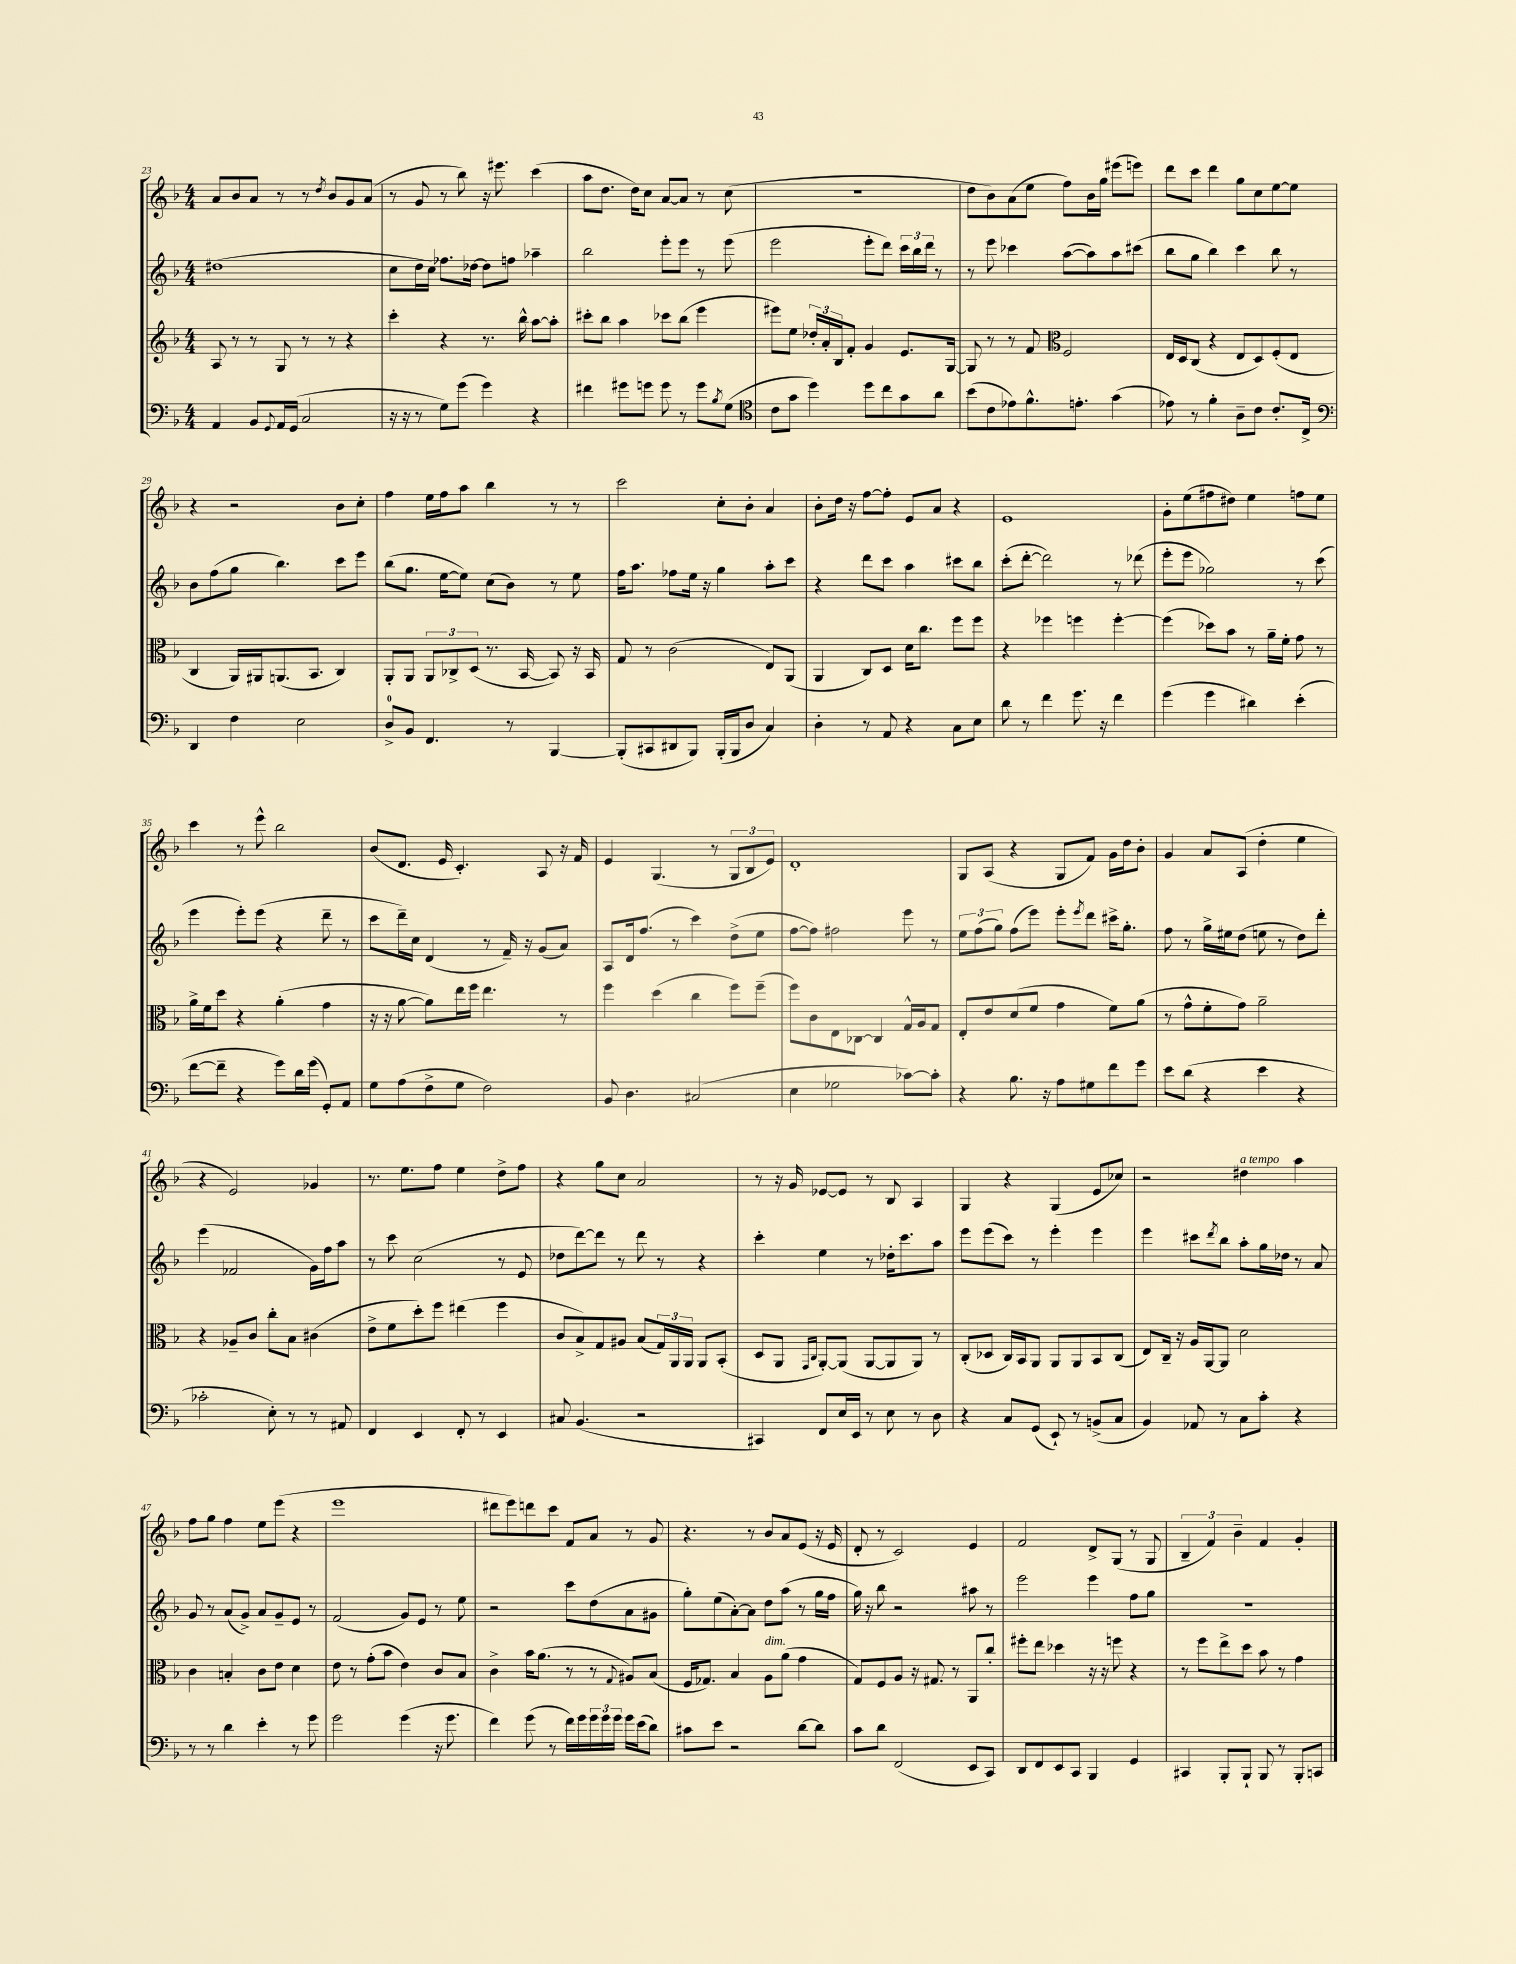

**kern	**kern	**kern	**kern
*staff4	*staff3	*staff2	*staff1
*clefF4	*clefG2	*clefG2	*clefG2
*k[b-]	*k[b-]	*k[b-]	*k[b-]
*M4/4	*M4/4	*M4/4	*M4/4
4AA/	8A/	(1dd#	8a/L
.	8r	.	8b-/
8BB-/L	8r	.	8a/J
8qqGG/	.	.	.
16AA/L	8G/	.	8r
(16GG/JJ	.	.	.
2C/	8r	.	8r
.	.	.	8qdd/
.	8r	.	8b-/L
.	4r	.	8g/
.	.	.	(8a/J
=	=	=	=
16r	4ccc'\	8cc\L	8r
16r	.	.	.
8r	.	16dd\L	8g/
.	.	16cc\JJ)	.
8G\L)	4r	8.ff-\L	8r
(8g\J	.	.	8bb-\)
.	.	[16dd-\Jk	.
4g\)	8.r	8dd-\]L	16r
.	.	.	8.eee#\
.	.	8ff\J	.
.	16bb-^^\	.	.
4r	[8aa\L	4aa-~\	(4ccc\
.	8aa'\]J	.	.
=	=	=	=
4f#\	8ccc#'\L	2bb-\	8aa\L
.	8bb-\J	.	8.dd\J
8g#\L	4aa\	.	.
.	.	.	16dd\LK)
8g\J	.	.	8cc\J
8g\	8ccc-\L	8eee'\L	[8a/L
8r	(8bb-\J	8eee\J	8a/]J
8g\L	4eee\	8r	8r
8qB-/	.	.	.
(8G\J	.	(8eee\	(8cc\
=	=	=	=
*clefC4	*	*	*
8c\L	8eee#\L)	2eee\	1r
8g\J	8ee\J	.	.
4dd\)	24dd-'/LL	.	.
.	24a'/	.	.
.	24B-/J	.	.
.	8f'/J	.	.
8dd\L	4g/	8eee'\L	.
8cc\	.	8ddd\J)	.
8g\	8.e/L	24ccc\LL	.
.	.	24bb-\	.
.	.	24ddd\JJ	.
8a\J	.	8r	.
.	[16G/Jk	.	.
=	=	=	=
(8b-\L	8G/]	8r	8dd\L
8c\	8r	8eee\	8b-\)
8e-\)	8r	4ccc-\	(8a\
8.f^^\	8f/	.	8ee\J
*	*clefC3	*	*
.	2F/	([8aa\L	8ff\L)
8.e'\J	.	.	.
.	.	8aa\])	16b-\L
.	.	.	16gg\JJ
(4g\	.	8aa\	(8eee#\L
.	.	(8ccc#\J	8eee\J)
=	=	=	=
8e-\)	16E/LL	8bb-\L	8ddd\L
.	16D/J	.	.
8r	(8C/J	8gg\J	8ccc\J
4f'\	4r	4bb-\)	4ddd\
8A~\L	8E/L	4ccc\	8gg\L
8c\J	8D/)	.	8cc\
8.c'/L	(8F'/	8bb-\	[8ee\
.	8E/J	8r	8ee\]J
16C^/Jk	.	.	.
=	=	=	=
*clefF4	*	*	*
4DD/	4C/	8b-\L	4r
.	.	(8ff\	.
4F\	16AA/LL)	8gg\J	2r
.	16AA#/J	.	.
.	(8.AA/	4.bb-\)	.
2E\	.	.	.
.	8.BB-/J	.	.
.	4C/)	8ccc\L	8b-\L
.	.	8eee\J	8cc'\J
=	=	=	=
8D^/L	8AA'/L	(8bb-\L	4ff\
8BB-/J	8AA/J	8.gg\J	.
4.FF/	12AA/L	.	16ee\LL
.	.	[16ee\LK	16ff\J
.	12C-^/	.	.
.	.	8ee\]J)	8aa\J
.	(12D/J	.	.
.	8.r	(8cc\L	4bb-\
8r	.	8b-\J)	.
.	[16BB-/	.	.
[4BBB-/	8BB-/])	8r	8r
.	16r	8ee\	8r
.	16BB-/	.	.
=	=	=	=
(8BBB-'/]L	8G/	16ff\LK	2ccc\
.	.	8.aa\J	.
8CC#/	8r	.	.
8DD#/	(2c\	8ff-\L	.
8BBB-/J)	.	16ee\Jk	.
.	.	16r	.
(16BBB-'/LL	.	4gg\	8cc'\L
16BBB-/J	.	.	.
8D/J	.	.	8b-'\J
4C/)	8E/L)	8aa'\L	4a/
.	(8AA/J	8ccc\J	.
=	=	=	=
4D'\	4AA/	4r	8b-'\L
.	.	.	16dd\Jk
.	.	.	16r
8r	8C/L)	8ddd\L	[8ff\L
8AA/	8D/J	8ccc\J	8ff'\]J
4r	16d\LK	4aa\	8e/L
.	8.cc\J	.	.
.	.	.	8a/J
8C\L	8ff\L	8ccc#\L	4r
8E\J	8ff\J	8bb-\J	.
=	=	=	=
8d\	4r	(8ccc'\L	1e
8r	.	[8ddd'\J	.
4f\	4ff-\	2ddd\])	.
8.g\	4ff\	.	.
16r	.	.	.
4f\	[4ff'\	8r	.
.	.	(8ddd-\	.
=	=	=	=
(4g\	(4ff\]	8eee'\L	8g'\L
.	.	8eee\J	(8ee\
4g\	8dd-\L)	2gg-\)	8ff#\
.	8b-\J	.	8dd#\J)
4d#\)	8r	.	4ee\
.	16a~\LL	.	.
.	16f'\JJ	.	.
(4e'\	8g\	8r	8ff\L
.	8r	(8ccc\	8ee\J
=	=	=	=
[8f\L	16a^\LL	4eee\	4ccc\
.	16f\J	.	.
8f~\]J	8dd\J	.	.
4r	4r	8eee'\L)	8r
.	.	(8eee\J	8eee^^\
8g\L)	(4a'\	4r	2bb-\
16d\L	.	.	.
(16g\JJ	.	.	.
8GG'/L)	4g\	8ddd~\	.
8AA/J	.	8r	.
=	=	=	=
8G\L	16r	8ccc\L	(8b-/L
.	16r	.	.
(8A\	[8a\	16ddd~\L)	8.d/J
.	.	16cc\JJ	.
8F^\	8a\]L)	(4d/	.
.	.	.	16e/
8G\J	16ee\L	.	4.c'/)
.	16ff\JJ	.	.
2F\)	4.ee\	8r	.
.	.	16f~/)	.
.	.	16r	.
.	.	(8g/L	8A/
.	8r	8a/J)	16r
.	.	.	16f/
=	=	=	=
8BB-/	4ff\	8A/L	4e/
4.D\	.	16d/k	.
.	.	(8.ff/J	.
.	(4dd\	.	(4.G/
.	.	8r	.
(2C#/	4cc\	4ccc\)	.
.	.	.	8r
.	8ff\L)	(8dd^\L	12G/L
.	.	.	12B-/
.	(8ff~\J	8ee\J	.
.	.	.	12e/J)
=	=	=	=
4E\	8ff\L)	[8ff\L	1d'
.	8c\	8ff\]J)	.
2G-\	8E\	2ff#\	.
.	[8C-\J	.	.
.	4C-/]	.	.
[8c-\L)	16G^^/LL	8eee\	.
.	16A/J	.	.
8c-'\]J	8G/J	8r	.
=	=	=	=
4r	8E'/L	12ee\L	8G/L
.	.	(12ff\	.
.	8e/	.	(8A/J
.	.	12gg\J)	.
8.B-\	(8d/	(8ff\L	4r
.	8f/J	8eee\J)	.
16r	.	.	.
8A\L	4g\	8eee'\L	8G/L
.	.	8qeee/	.
8G#\	.	8ddd\J	8f/J)
8f\	8f\L)	16ccc#^\LK	16g\LL
.	.	8.gg'\J	16dd\J
8g\J	(8a\J	.	8b-'\J
=	=	=	=
8e\L	8r	8ff\	4g/
(8d\J	8g^^\L	8r	.
4r	8f'\	16gg^\LL	8a/L
.	.	16ee#\J	.
.	8g\J)	(8dd\J	(8A/J
4e\	2a~\	8ee\	4dd'\
.	.	8r	.
4r	.	8dd\L)	4ee\
.	.	8ddd'\J	.
=	=	=	=
2c-'\	4r	(4eee\	4r
.	8A-~/L	2f-/	2e/)
.	8c/J	.	.
8E'\)	8cc'\L	.	.
8r	8B-\J	.	.
8r	(4c#\	16g\LL)	4g-/
.	.	16ff\J	.
8AA#/	.	8aa\J	.
=	=	=	=
4FF/	8e^\L	8r	8.r
.	8f\	8ccc\	.
.	.	.	8.ee\L
4EE/	8dd'\)	(2cc\	.
.	8ff\J	.	8ff\J
8FF'/	(4ee#\	.	4ee\
8r	.	.	.
4EE/	4ff\	8r	8dd^\L
.	.	8e/	8ff\J
=	=	=	=
8C#/	8c/L	8dd-\L	4r
(4.BB-/	8B-^/)	[8ddd\)	.
.	8G/	8ddd\]J	8gg\L
.	8A#/J	8r	8cc\J
2r	(8B-/L	8ddd\	2a/
.	24G/L)	8r	.
.	24AA/	.	.
.	24AA/JJ	.	.
.	8AA/L	4r	.
.	(8BB-'/J	.	.
=	=	=	=
4CC#/)	8D/L	4ccc'\	8r
.	8AA/J	.	16r
.	.	.	16g/
.	16qqGG/LL	.	.
.	16qqC/JJ	.	.
8FF/L	[8AA'/L)	4ee\	[8e-/L
16E/L	(8AA/]J	.	8e-/]J
16EE/JJ	.	.	.
8r	[8AA/L	8r	8r
8E\	8AA/]	16dd-'\LK	8B-/
.	.	8.ccc\	.
8r	8AA/J)	.	4A/
8D\	8r	8aa\J	.
=	=	=	=
4r	(8C'/L	8eee\L	4G/
.	8D-/J	(8eee\	.
8C/L	16C/LL)	8ccc\J)	4r
.	16BB-/J	.	.
(8GG/J	8AA/J	8r	.
8EE`/)	8AA/L	4eee'\	(4G/
8r	8AA/	.	.
(8BB^/L	8BB-/	4eee\	8e/L
8C/J	(8C/J	.	8cc-/J)
=	=	=	=
4BB-/)	8E/L)	4eee\	2r
.	16C~/Jk	.	.
.	16r	.	.
8AA-/	16A/LL	8ccc#\L	.
.	[16AA/J	.	.
.	.	8qddd/	.
8r	8AA/]J	8bb-\J	.
8C\L	2d\	8aa'\L	4dd#\
8c'\J	.	16gg\L	.
.	.	16dd-\JJ	.
4r	.	8r	4aa\
.	.	8a/	.
=	=	=	=
8r	4c\	8g/	8ff\L
8r	.	8r	8gg\J
4d\	4B'/	(8a/L	4ff\
.	.	8g^/J)	.
4e'\	8c\L	8a/L	8ee\L
.	8e\J	8g~/	(8eee\J
8r	4d\	8e/J	4r
8g\	.	8r	.
=	=	=	=
2g\	8e\	(2f/	1eee
.	8r	.	.
.	(8g'\L	.	.
.	8b-\J	.	.
(4g\	4e\)	8g/L)	.
.	.	8e/J	.
16r	8c/L	8r	.
8.g\	.	.	.
.	8B-/J	8ee\	.
=	=	=	=
4f\)	4c^\	2r	8ddd#\L
.	.	.	8eee\)
(8g\	16b-\LK	.	8ddd\
.	(8.a\J	.	.
8r	.	.	8ccc\J
16f\LL)	8r	8ccc\L	8f/L
16g\	.	.	.
24g\	8r	(8dd\	8a/J
24g\	.	.	.
24g\JJ	.	.	.
.	8qqG/	.	.
16g\LL	8A#/L)	8a\	8r
(16e\J	.	.	.
8d\J)	(8B-/J	8g#\J	8g/
=	=	=	=
8c#\L	16F/LK	8gg'\L)	4.r
.	8.G-/J)	.	.
8e\J	.	(8ee\	.
2r	4B-/	[8a'\)	.
.	.	8a\]J	8r
.	8A\L	8dd\L	8b-/L
.	(8a\J	(8aa\J	8a/
[8d\L	4g\	8r	(8e/J
8d\]J	.	16gg\LL	16r
.	.	16ff\JJ	16e/
=	=	=	=
8c\L	8G/L)	16gg\)	8d'/
.	.	16r	.
8d\J	8F/	8bb-\	8r
(2FF/	8A/J	2r	2c/)
.	16r	.	.
.	8.G#/	.	.
.	8r	.	.
8EE/L	8AA/L	8aa#\	4e/
8CC/J)	8cc'/J	8r	.
=	=	=	=
8DD/L	8ff#'\L	2eee\	2f/
8FF/	8ee\J	.	.
8EE/	4dd-\	.	.
8CC/J	.	.	.
4BBB-/	16r	4eee\	8d^/L
.	16r	.	.
.	8ff\	.	(8G/J
4GG/	4r	8ff\L	8r
.	.	8gg\J	8G/
=	=	=	=
4CC#/	8r	1r	6B-~/
.	8ff\L	.	.
.	.	.	6f/)
8BBB-'/L	8ee^\	.	.
.	.	.	6b-~\
8BBB-`/J	8dd\J	.	.
8BBB-/	8b-\	.	4f/
8r	8r	.	.
8BBB-'/L	4g\	.	4g'/
8CC/J	.	.	.
==	==	==	==
*-	*-	*-	*-
